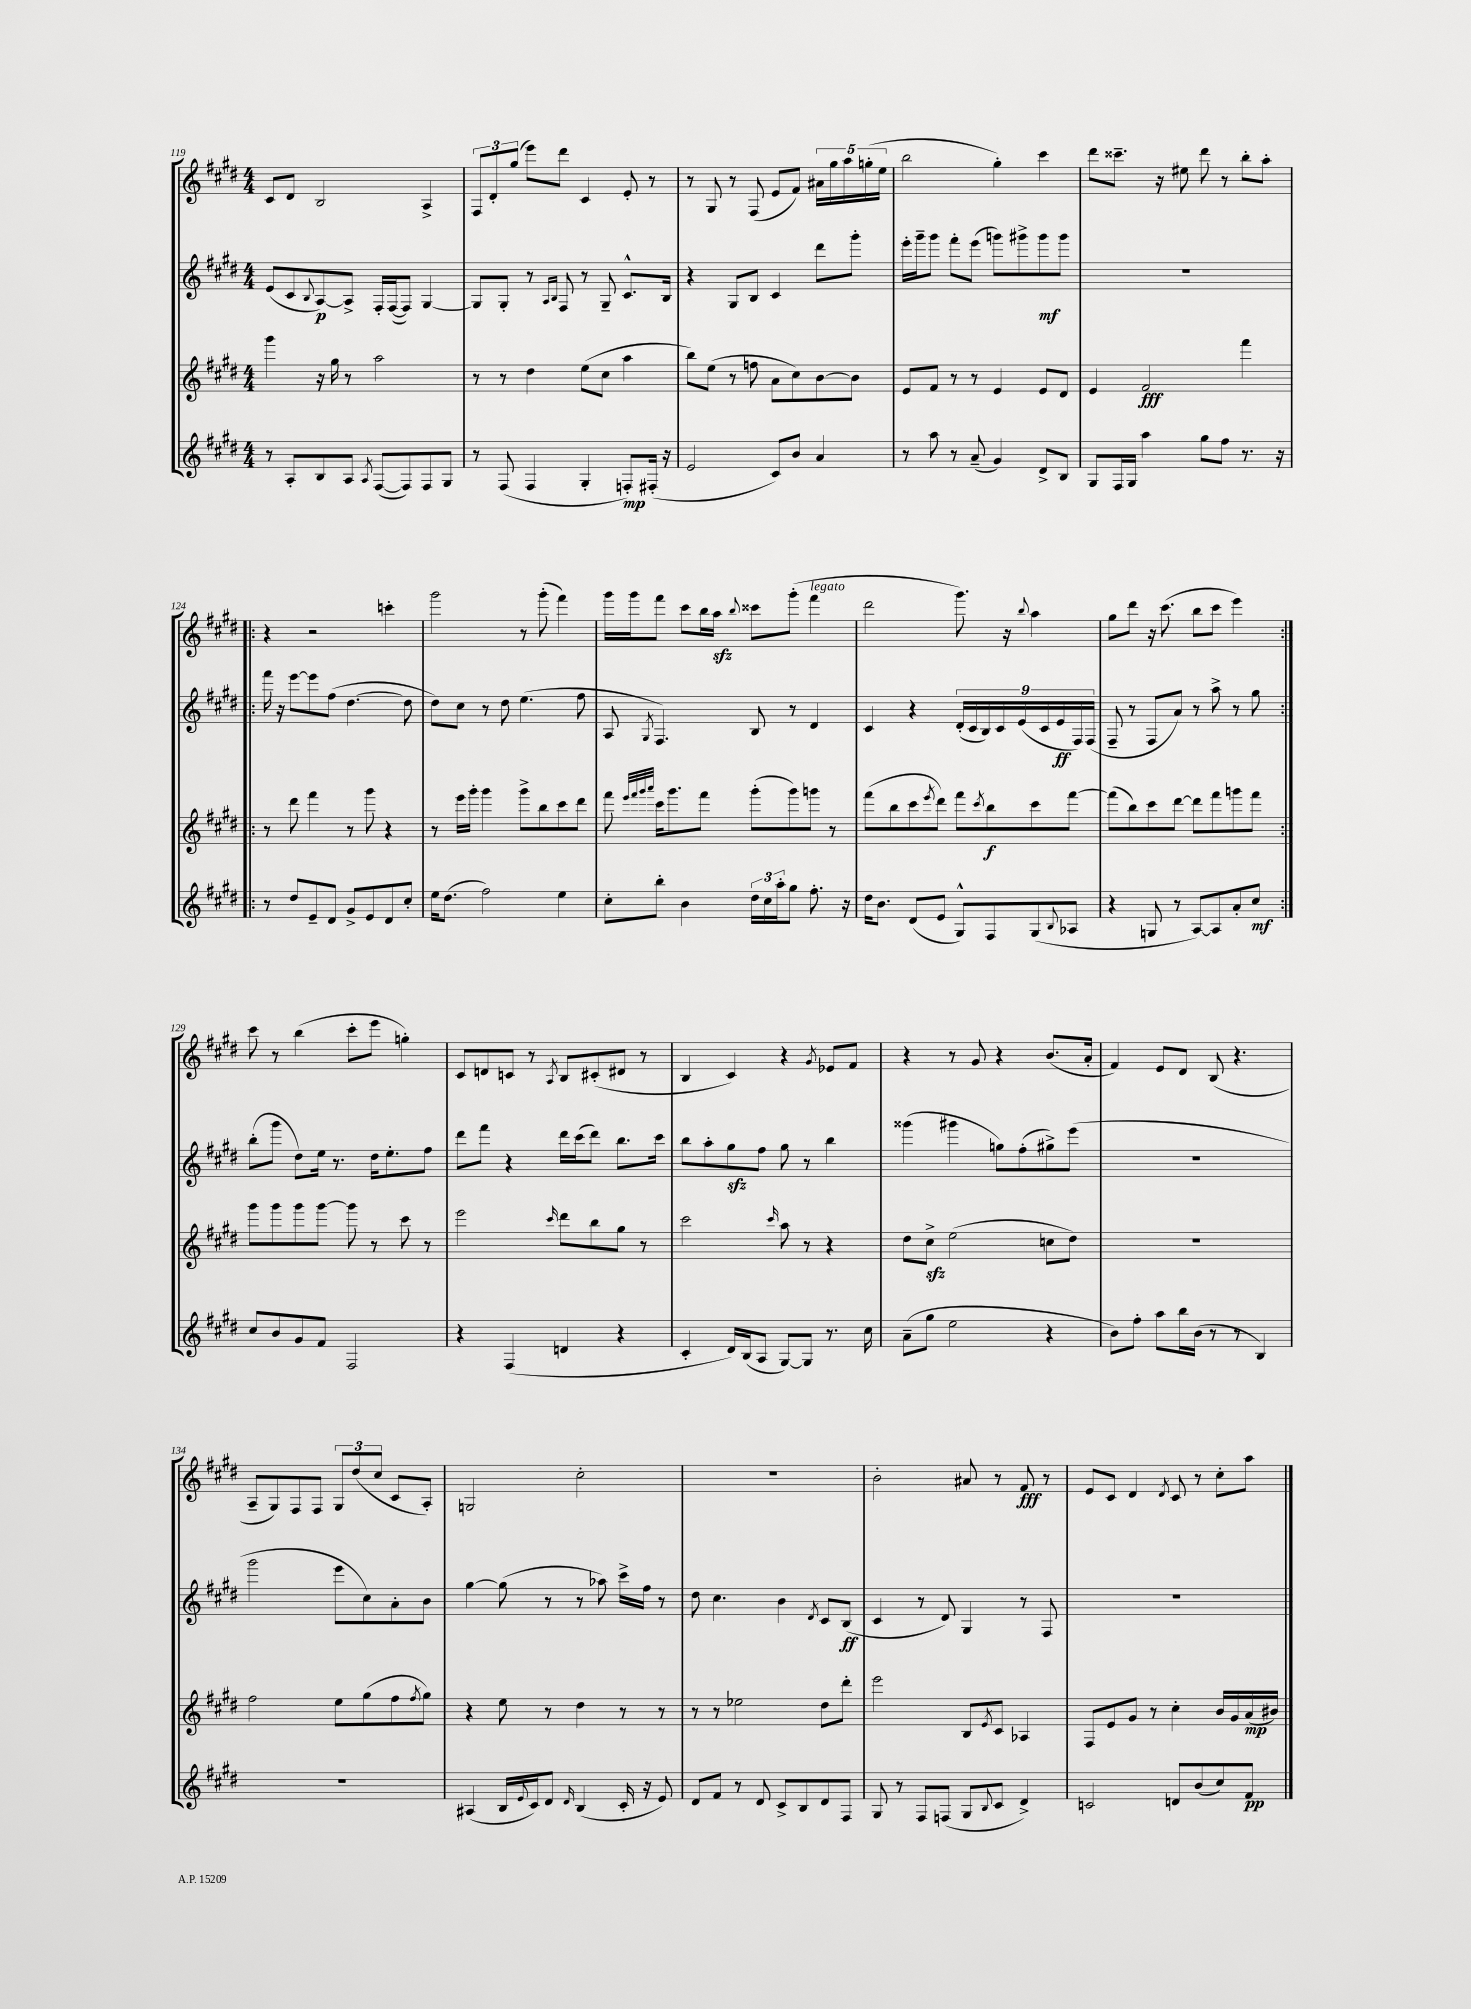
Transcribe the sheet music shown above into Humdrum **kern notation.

**kern	**dynam	**kern	**dynam	**kern	**dynam	**kern	**dynam
*part4	*part4	*part3	*part3	*part2	*part2	*part1	*part1
*staff4	*staff4	*staff3	*staff3	*staff2	*staff2	*staff1	*staff1
*clefG2	*	*clefG2	*	*clefG2	*	*clefG2	*
*k[f#c#g#d#]	*	*k[f#c#g#d#]	*	*k[f#c#g#d#]	*	*k[f#c#g#d#]	*
*M4/4	*	*M4/4	*	*M4/4	*	*M4/4	*
=119	=119	=119	=119	=119	=119	=119	=119
8r	.	4ggg#\	.	(8e/L	.	8c#/L	.
8A'/L	.	.	.	8c#/	.	8d#/J	.
.	.	.	.	8qqB/	.	.	.
8B/	.	16r	.	[8A/)	p	2B/	.
.	.	16gg#\	.	.	.	.	.
8A/J	.	8r	.	8A^/J]	.	.	.
8qA/	.	.	.	.	.	.	.
([8F#/L	.	2aa\	.	16F#'/LL	.	.	.
.	.	.	.	([16F#/J	.	.	.
8F#/])	.	.	.	8F#/J])	.	.	.
8F#/	.	.	.	[4G#/	.	4A^/	.
8G#/J	.	.	.	.	.	.	.
=120	=120	=120	=120	=120	=120	=120	=120
8r	.	8r	.	8G#/L]	.	12F#/L	.
.	.	.	.	.	.	12d#'/	.
(8F#/	.	8r	.	8G#'/J	.	.	.
.	.	.	.	.	.	(12gg#/J	.
4F#/	.	4dd#\	.	8r	.	8eee\L)	.
.	.	.	.	16qqA/LL	.	.	.
.	.	.	.	16qqB/JJ	.	.	.
.	.	.	.	8F#/	.	8ddd#\J	.
4G#'/	.	(8ee\L	.	8r	.	4c#/	.
.	.	8cc#\J	.	8G#~/	.	.	.
8Fn'/L)	mp	4aa\	.	8.c#^^/L	.	8e'/	.
(16F#X'/Jk	.	.	.	.	.	8r	.
16r	.	.	.	16B/Jk	.	.	.
=121	=121	=121	=121	=121	=121	=121	=121
2e/	.	8bb\L)	.	4r	.	8r	.
.	.	(8ee\J	.	.	.	8G#/	.
.	.	8r	.	8G#/L	.	8r	.
.	.	8ffn\	.	8B/J	.	(8F#/	.
8c#/L)	.	8a\L	.	4c#/	.	8e/L	.
8b/J	.	8cc#\)	.	.	.	8f#/J)	.
4a/	.	[8b\	.	8ddd#\L	.	20a#X\LL	.
.	.	.	.	.	.	20gg#\	.
.	.	.	.	.	.	20aa\	.
.	.	8b\J]	.	8ggg#'\J	.	.	.
.	.	.	.	.	.	(20ggn'\	.
.	.	.	.	.	.	20ee\JJ	.
=122	=122	=122	=122	=122	=122	=122	=122
8r	.	8e/L	.	16eee'\LL	.	2bb\	.
.	.	.	.	16ggg#~\J	.	.	.
8aa\	.	8f#/J	.	8ggg#\J	.	.	.
8r	.	8r	.	8fff#'\L	.	.	.
(8a~/	.	8r	.	(8eee\J	.	.	.
4g#/)	.	4e/	.	8gggn\L)	.	4gg#'\)	.
.	.	.	.	8ggg#X^\	.	.	.
8d#^/L	.	8e/L	.	8ggg#\	mf	4ccc#\	.
8B/J	.	8d#/J	.	8ggg#\J	.	.	.
=123	=123	=123	=123	=123	=123	=123	=123
8G#/L	.	4e/	.	1r	.	8ddd#\L	.
16F#/L	.	.	.	.	.	8.ccc##X~\J	.
16G#/JJ	.	.	.	.	.	.	.
4aa\	.	2f#/	fff	.	.	.	.
.	.	.	.	.	.	16r	.
.	.	.	.	.	.	8ee#X\	.
8gg#\L	.	.	.	.	.	8ddd#\	.
8ff#\J	.	.	.	.	.	8r	.
8.r	.	4fff#\	.	.	.	8bb'\L	.
.	.	.	.	.	.	8aa'\J	.
16r	.	.	.	.	.	.	.
!!LO:LB:g=z
=124!|:	=124!|:	=124!|:	=124!|:	=124!|:	=124!|:	=124!|:	=124!|:
8r	.	8r	.	16fff#\	.	4r	.
.	.	.	.	16r	.	.	.
8dd#/L	.	8ddd#\	.	[8eee\L	.	.	.
8e~/	.	4fff#\	.	8eee\]	.	2r	.
8d#/J	.	.	.	(8ff#\J	.	.	.
8g#^/L	.	8r	.	[4.dd#\	.	.	.
8e/	.	8ggg#\	.	.	.	.	.
8d#/	.	4r	.	.	.	4cccn'\	.
8cc#'/J	.	.	.	8dd#\]	.	.	.
=125	=125	=125	=125	=125	=125	=125	=125
16ee\KL	.	8r	.	8dd#\L)	.	2ggg#\	.
(8.dd#\J	.	.	.	.	.	.	.
.	.	16eee\LL	.	8cc#\J	.	.	.
.	.	16ggg#'\JJ	.	.	.	.	.
2ff#\)	.	4ggg#\	.	8r	.	.	.
.	.	.	.	8dd#\	.	.	.
.	.	8ggg#^\L	.	(4.ee\	.	8r	.
.	.	8bb\	.	.	.	(8ggg#'\	.
4ee\	.	8ccc#\	.	.	.	4fff#\)	.
.	.	8ddd#\J	.	8ff#\	.	.	.
=126	=126	=126	=126	=126	=126	=126	=126
8cc#'\L	.	8fff#\	.	8A/	.	16ggg#\LL	.
.	.	.	.	.	.	16ggg#\J	.
.	.	32qqeee/LLL	.	.	.	.	.
.	.	32qqfff#/	.	.	.	.	.
.	.	32qqggg#/	.	.	.	.	.
.	.	32qqaaa/JJJ	.	8qG#/	.	.	.
8bb'\J	.	16ccc#\KL	.	4.F#/)	.	8fff#\J	.
.	.	8.ggg#\	.	.	.	.	.
4b\	.	.	.	.	.	8ccc#\L	.
.	.	8fff#\J	.	.	.	16bb\L	.
.	.	.	.	.	.	16aazz\JJ	.
.	.	.	.	.	.	8qqbb/	.
24dd#\LL	.	(8ggg#'\L	.	8B/	.	8ccc##X\L	.
24cc#\	.	.	.	.	.	.	.
24aa'\J	.	.	.	.	.	.	.
8gg#\J	.	8ggg#\)	.	8r	.	(8ggg#'\J	.
!	!	!	!	!	!	!LO:TX:a:i:t=legato	!
8.ff#'\	.	8gggn\J	.	4d#/	.	4fff#\	.
.	.	8r	.	.	.	.	.
16r	.	.	.	.	.	.	.
=127	=127	=127	=127	=127	=127	=127	=127
16dd#\KL	.	(8fff#\L	.	4c#/	.	2ddd#\	.
8.b\J	.	.	.	.	.	.	.
.	.	8bb\	.	.	.	.	.
(8d#/L	.	8ccc#\	.	4r	.	.	.
.	.	8qeee/	.	.	.	.	.
8e/J	.	8ddd#\J)	.	.	.	.	.
8G#^^/L)	.	8fff#\L	.	(18d#'/LL	.	8.ggg#\)	.
.	.	.	.	18c#/	.	.	.
.	.	.	.	18B/)	.	.	.
.	.	8qccc#/	.	.	.	.	.
8F#/	.	8bb\	f	.	.	.	.
.	.	.	.	18c#/	.	.	.
.	.	.	.	.	.	16r	.
.	.	.	.	(18e/	.	.	.
.	.	.	.	.	.	8qqbb/	.
(8G#/	.	8ccc#\	.	.	.	4aa\	.
.	.	.	.	18c#/	.	.	.
.	.	.	.	18e/	ff	.	.
8qqB/	.	.	.	.	.	.	.
8A-X/J	.	[8fff#\J	.	.	.	.	.
.	.	.	.	18F#/)	.	.	.
.	.	.	.	(18F#/JJ	.	.	.
=128	=128	=128	=128	=128	=128	=128	=128
4r	.	(8fff#\L]	.	8F#~/	.	8gg#\L	.
.	.	8bb\)	.	8r	.	8ddd#\J	.
8Gn/	.	8ccc#\	.	8F#/L	.	16r	.
.	.	.	.	.	.	(8.ccc#\	.
8r	.	[8ddd#\J	.	8a/J)	.	.	.
[8A/L)	.	8ddd#\L]	.	8r	.	8bb\L	.
8A/]	.	8fff#\	.	8aa^\	.	8ccc#\J	.
8a'/	.	8gggn\	.	8r	.	4eee\)	.
8cc#/J	mf	8fff#\J	.	8gg#\	.	.	.
!!LO:LB:g=z
=129:|!	=129:|!	=129:|!	=129:|!	=129:|!	=129:|!	=129:|!	=129:|!
8cc#/L	.	8ggg#\L	.	(8bb'\L	.	8ccc#\	.
8b/	.	8ggg#\	.	8ggg#\J	.	8r	.
8g#/	.	8ggg#\	.	8dd#\L)	.	(4bb\	.
8f#/J	.	[8ggg#\J	.	16ee\Jk	.	.	.
.	.	.	.	8.r	.	.	.
2F#/	.	8ggg#\]	.	.	.	8ccc#'\L	.
.	.	8r	.	16dd#\KL	.	8eee\J	.
.	.	.	.	8.ee'\	.	.	.
.	.	8ccc#\	.	.	.	4ggn'\)	.
.	.	8r	.	8ff#\J	.	.	.
=130	=130	=130	=130	=130	=130	=130	=130
4r	.	2eee\	.	8ddd#\L	.	8c#/L	.
.	.	.	.	8fff#\J	.	8dn/	.
(4F#/	.	.	.	4r	.	8cn/J	.
.	.	.	.	.	.	8r	.
.	.	16qqccc#/	.	.	.	8qA/	.
4dn/	.	8ddd#\L	.	16ddd#\LL	.	8B/L	.
.	.	.	.	(16ccc#\J	.	.	.
.	.	8bb\	.	8ddd#\J)	.	(8c#X'/	.
4r	.	8gg#\J	.	8.bb\L	.	8d#X/J	.
.	.	8r	.	.	.	8r	.
.	.	.	.	16ccc#\Jk	.	.	.
=131	=131	=131	=131	=131	=131	=131	=131
4c#'/	.	2ccc#\	.	8bb\L	.	4B/	.
.	.	.	.	8aa'\	.	.	.
16d#/LL)	.	.	.	8gg#zz\	.	4c#/)	.
(16B/J	.	.	.	.	.	.	.
8A/J	.	.	.	8ff#\J	.	.	.
.	.	16qqccc#/	.	.	.	.	.
[8G#/L)	.	8aa\	.	8gg#\	.	4r	.
8G#/J]	.	8r	.	8r	.	.	.
.	.	.	.	.	.	8qg#/	.
8.r	.	4r	.	4bb\	.	8e-X/L	.
.	.	.	.	.	.	8f#/J	.
16cc#\	.	.	.	.	.	.	.
=132	=132	=132	=132	=132	=132	=132	=132
(8a~\L	.	8dd#\L	.	(4ggg##X\	.	4r	.
8gg#\J	.	8cc#zz^\J	.	.	.	.	.
2ee\	.	(2ee\	.	4ggg#X\	.	8r	.
.	.	.	.	.	.	8g#/	.
.	.	.	.	8ggn\L)	.	4r	.
.	.	.	.	(8ff#'\	.	.	.
4r	.	8ccn\L	.	8gg#X^\)	.	(8.b/L	.
.	.	8dd#\J)	.	(8eee\J	.	.	.
.	.	.	.	.	.	16a'/Jk	.
=133	=133	=133	=133	=133	=133	=133	=133
8b\L)	.	1r	.	1r	.	4f#/)	.
8ff#'\J	.	.	.	.	.	.	.
8aa\L	.	.	.	.	.	8e/L	.
16bb\L	.	.	.	.	.	8d#/J	.
(16b\JJ	.	.	.	.	.	.	.
8r	.	.	.	.	.	(8B/	.
8r	.	.	.	.	.	4.r	.
4B/)	.	.	.	.	.	.	.
!!LO:LB:g=z
=134	=134	=134	=134	=134	=134	=134	=134
1r	.	2ff#\	.	2ggg#\	.	8A~/L	.
.	.	.	.	.	.	8G#/)	.
.	.	.	.	.	.	8F#/	.
.	.	.	.	.	.	8F#/J	.
.	.	8ee\L	.	8eee\L	.	12G#/L	.
.	.	.	.	.	.	(12dd#/	.
.	.	(8gg#\	.	8cc#\)	.	.	.
.	.	.	.	.	.	12cc#/J	.
.	.	8ff#\	.	8a'\	.	8c#/L	.
.	.	8qff#/	.	.	.	.	.
.	.	8gg#\J)	.	8b\J	.	8A'/J)	.
=135	=135	=135	=135	=135	=135	=135	=135
(4A#X/	.	4r	.	[4gg#\	.	2Gn/	.
16B/LL	.	8ee\	.	(8gg#\]	.	.	.
8qqe/	.	.	.	.	.	.	.
16c#/J)	.	.	.	.	.	.	.
8d#/J	.	8r	.	8r	.	.	.
16qqd#/	.	.	.	.	.	.	.
(4B/	.	4dd#\	.	8r	.	2cc#'\	.
.	.	.	.	8aa-X\)	.	.	.
16c#'/	.	8r	.	16ccc#^\LL	.	.	.
16r	.	.	.	16ff#\JJ	.	.	.
8e/)	.	8r	.	8r	.	.	.
=136	=136	=136	=136	=136	=136	=136	=136
8d#/L	.	8r	.	8dd#\	.	1r	.
8f#/J	.	8r	.	4.cc#\	.	.	.
8r	.	2ee-X\	.	.	.	.	.
8d#/	.	.	.	.	.	.	.
8c#^/L	.	.	.	4b\	.	.	.
8B/	.	.	.	.	.	.	.
.	.	.	.	8qd#/	.	.	.
8d#/	.	8dd#\L	.	8c#/L	.	.	.
8F#/J	.	8ddd#'\J	.	(8B/J	ff	.	.
=137	=137	=137	=137	=137	=137	=137	=137
8G#/	.	2eee\	.	4c#/	.	2b'\	.
8r	.	.	.	.	.	.	.
8F#/L	.	.	.	8r	.	.	.
(8Fn/J	.	.	.	8d#/)	.	.	.
8G#/L	.	8B/L	.	4G#/	.	8a#X/	.
8qqB/	.	8qe/	.	.	.	.	.
8c#/J	.	8c#/J	.	.	.	8r	.
4d#^/)	.	4A-X/	.	8r	.	8f#/	fff
.	.	.	.	8F#/	.	8r	.
=138	=138	=138	=138	=138	=138	=138	=138
2cn/	.	8F#/L	.	1r	.	8e/L	.
.	.	8e/	.	.	.	8c#/J	.
.	.	8g#/J	.	.	.	4d#/	.
.	.	8r	.	.	.	.	.
.	.	.	.	.	.	8qd#/	.
8dn/L	.	4cc#'\	.	.	.	8c#/	.
(8b/	.	.	.	.	.	8r	.
8cc#/)	.	16b/LL	.	.	.	8cc#'\L	.
.	.	16g#/	.	.	.	.	.
8f#/J	pp	(16a/	mp	.	.	8aa\J	.
.	.	16b#X/JJ)	.	.	.	.	.
==	==	==	==	==	==	==	==
*-	*-	*-	*-	*-	*-	*-	*-
